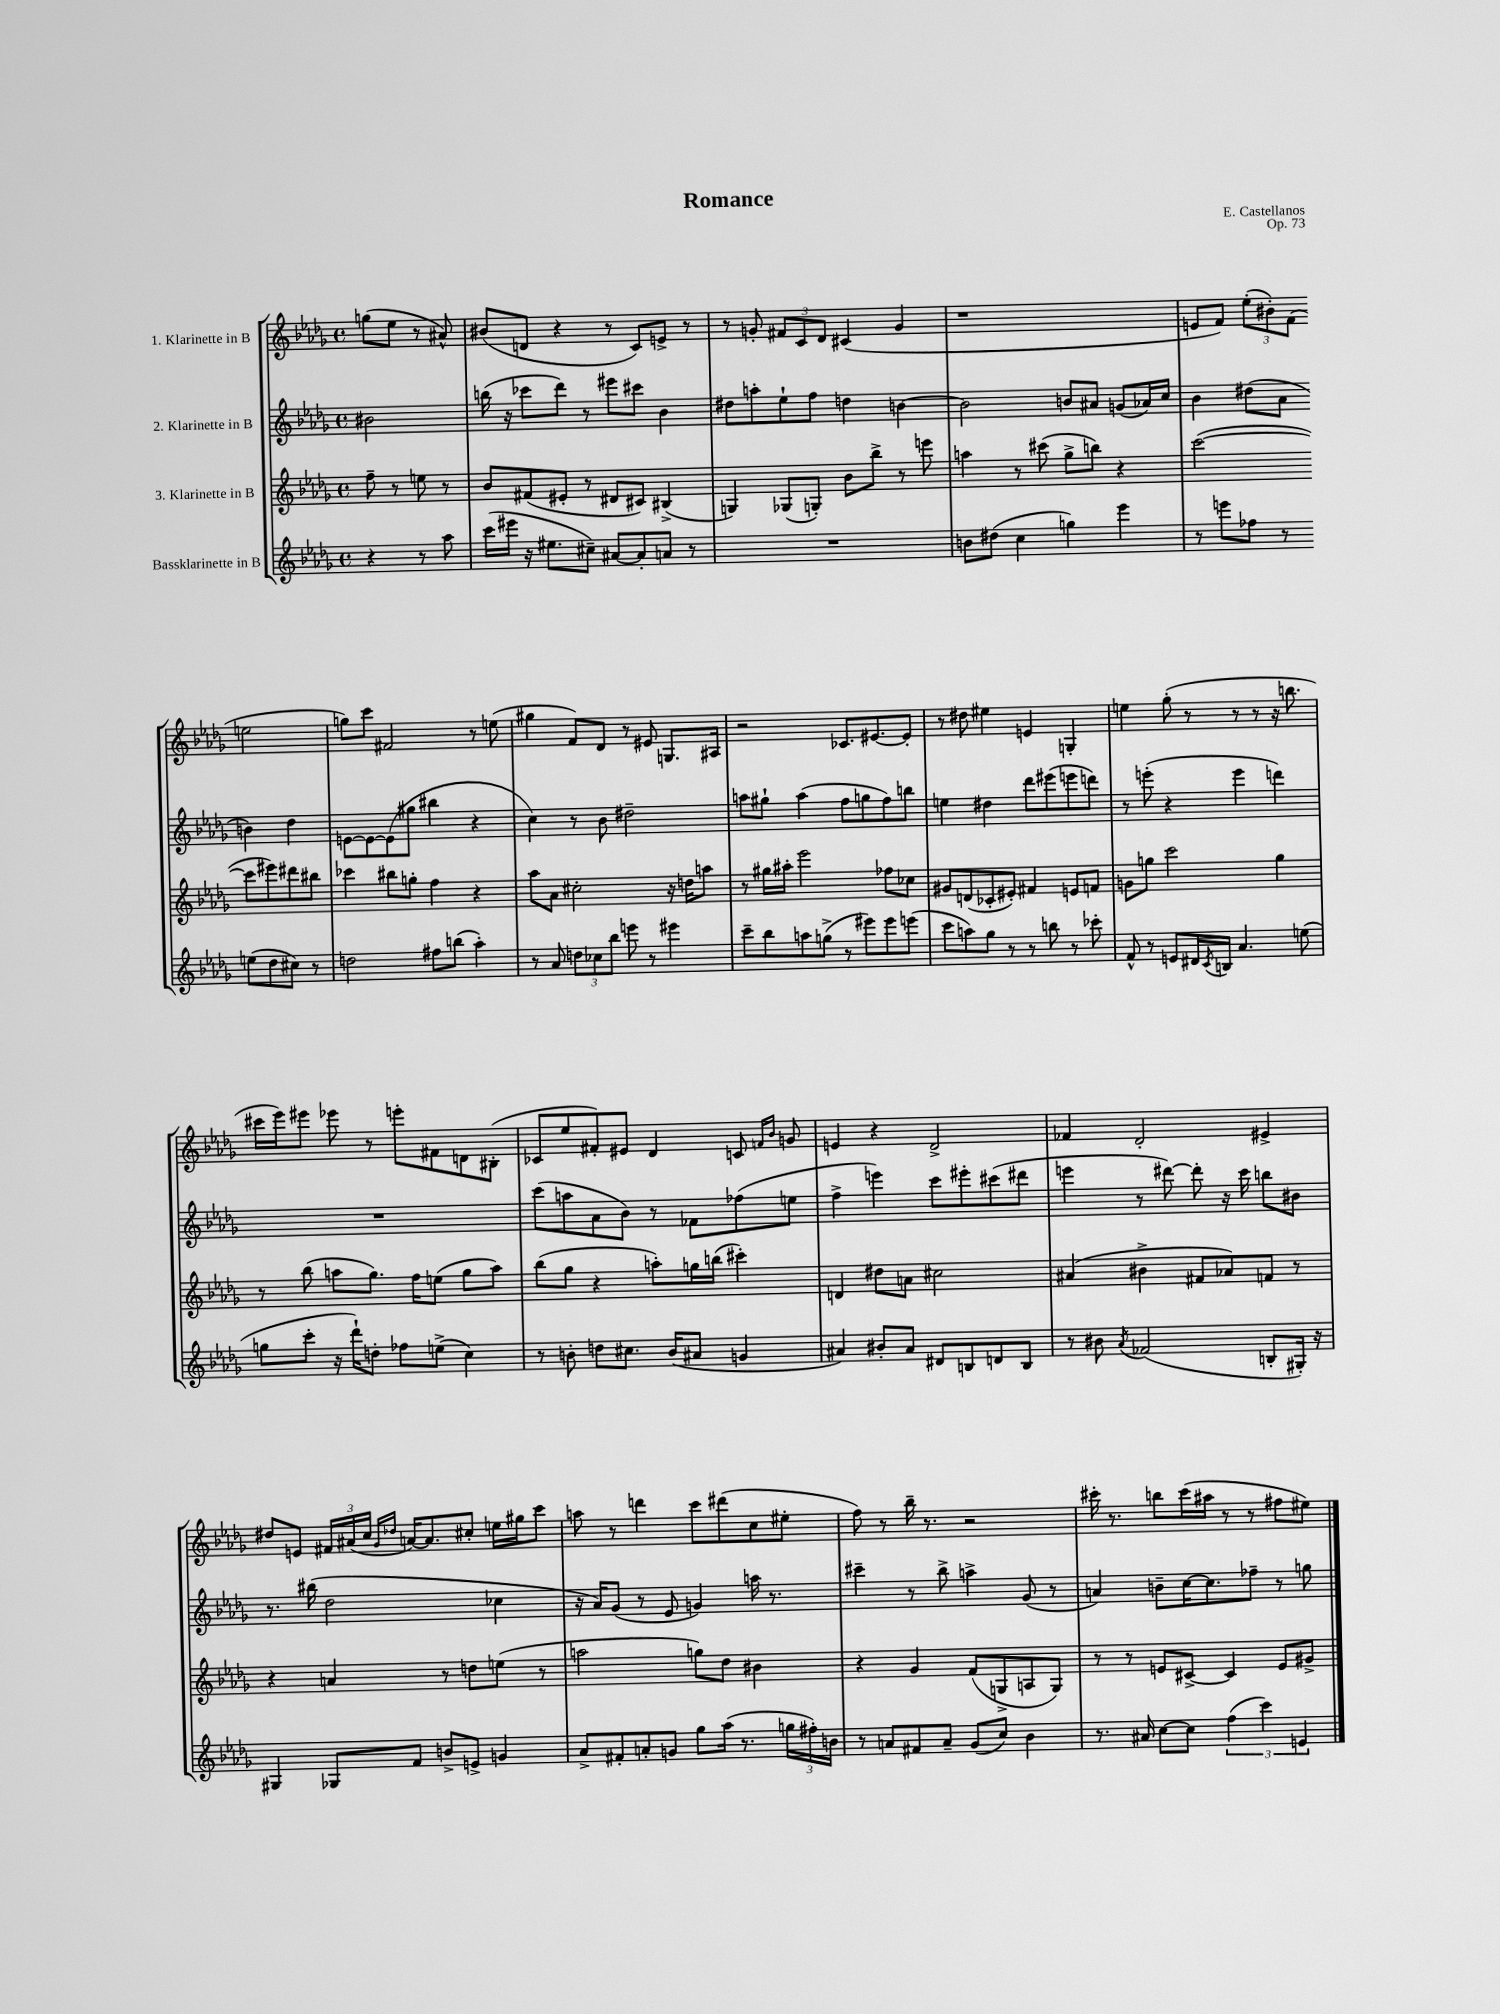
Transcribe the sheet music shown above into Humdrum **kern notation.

**kern	**kern	**kern	**kern
*part4	*part3	*part2	*part1
*staff4	*staff3	*staff2	*staff1
*I"Bassklarinette in B	*I"3. Klarinette in B	*I"2. Klarinette in B	*I"1. Klarinette in B
*clefG2	*clefG2	*clefG2	*clefG2
*k[b-e-a-d-g-]	*k[b-e-a-d-g-]	*k[b-e-a-d-g-]	*k[b-e-a-d-g-]
*M4/4	*M4/4	*M4/4	*M4/4
*met(c)	*met(c)	*met(c)	*met(c)
=	=	=	=
4r	8ff~\	2b#X\	(8ggn\L
.	8r	.	8ee-\J
8r	8een\	.	8r
8aa-\	8r	.	8a#X^^/)
=1	=1	=1	=1
(16ccc\LL	8b-/L	(16bbn\	(8b#X/L
16eee#X\JJ	.	16r	.
16r	(8f#X/	8ccc-X\L	8dn/J
8.ee#X\L	.	.	.
.	8e#X'/J	8ddd-\J)	4r
8cc#X~\J)	8r	8r	.
[8a#X/L	8d#X/L	8eee#X\L	8r
8a#'/]	8c#X/J)	8ccc#X\J	8c/L)
8an/J	(4B#X^/	4b-\	8en^/J
8r	.	.	8r
=2	=2	=2	=2
1r	4Gn/)	8dd#X\L	8r
.	.	8aan'\	8gn'/
.	(8G-X/L	8ee-`\	12f#X/L
.	.	.	12c/
.	8Gn'/J)	8ff\J	.
.	.	.	12d-/J
.	8b-\L	4ddn\	(4c#X/
.	8bb-^\J	.	.
.	8r	[4bn\	4g/
.	8eeen\	.	.
=3	=3	=3	=3
8bn\L	4aan\	2b\]	1r
(8dd#X\J	.	.	.
4cc\	8r	.	.
.	(8ccc#X\	.	.
4ggn\)	8gg-^\L	8bn/L	.
.	8bbn\J)	8a#X/J	.
4eee-\	4r	(8gn/L	.
.	.	16a-X/L)	.
.	.	16cc/JJ	.
=4	=4	=4	=4
8r	([2ccc\	4b-\	8en/L
8eeen\L	.	.	8f/J)
8ff-X\J	.	(8dd#X\L	(12ee-'\L
.	.	.	12b#X'\)
8r	.	8a-\J	.
.	.	.	(12f\J
(8een\L	8ccc\L]	4bn\)	2een\
8dd-\	8eee#X\)	.	.
8cc#X\J)	8ddd#X\	4dd#\	.
8r	8bb#X\J	.	.
!!LO:LB:g=z
=5	=5	=5	=5
2ddn\	4ccc-X\	[8en\L	8ggn\L)
.	.	8e\_	8ccc\J
.	8bb#X\L	(8e\]	2f#X/
.	8ggn'\J	8gg#X\J	.
8ff#X\L	4ff\	4bb#X\	.
(8bbn\J	.	.	.
4aa-'\)	4r	4r	8r
.	.	.	(8een\
=6	=6	=6	=6
8r	8aa-\L	4cc\)	4gg#X\
8a-/	8a-\J	.	.
12ddn\L	2cc#X'\	8r	8f/L)
12cc-X\	.	.	.
.	.	8b-\	8d-/J
12bb-\J	.	.	.
8eeen\	.	2dd#X~\	8r
8r	.	.	8e#X/
4eee#X\	16r	.	8.Gn/L
.	16ddn\KL	.	.
.	8aan\J	.	.
.	.	.	16A#X/Jk
=7	=7	=7	=7
8ccc~\L	8r	8aan\L	2r
8bb-\	16gg#X\LL	8gg#X`\J	.
.	16aa#X'\JJ	.	.
8aan\	2eee-\	(4aa\	.
(8ggn^\J	.	.	.
8r	.	8ff\L	8.c-X/L
8eee#X\L)	.	8ggn\	.
.	.	.	[8.e#X/
8eee#\	8ff-X\L	8ff\)	.
(8eeen\J	8cc-X\J	8bbn\J	8e#'/J]
=8	=8	=8	=8
8ccc\L	8g#X/L	4een\	8r
8aan\)	(8dn/	.	8dd#X\
8gg-\J	8c-X'/	4dd#X\	4ee#X\
8r	8e#X'/J)	.	.
8r	4f#X/	8ddd-\L	4en/
8bbn\	.	(8eee#X\	.
8r	8en/L	8eeen\	4Gn'/
8ccc-X'\	8fn/J	8dddn\J)	.
=9	=9	=9	=9
8f^^/	8gn\L	8r	4een\
8r	8ggn\J	(8eeen'\	.
8en/L	2ccc\	4r	(8gg-'\
16d#X/L	.	.	8r
8qc/	.	.	.
16Bn/JJ	.	.	.
4.a-/	.	4eee\	8r
.	.	.	8r
.	4gg\	4dddn\)	16r
.	.	.	8.bbn\
(8een\	.	.	.
!!LO:LB:g=z
=10	=10	=10	=10
8ggn\L	8r	1r	16ccc#X\LL
.	.	.	16eee-\J)
8ccc'\J	(8bb-\	.	8eee#X\J
16r	8aan\L	.	8eee-X\
16ddd-`\KL)	.	.	.
8ddn'\J	8.gg-\J)	.	8r
8ff-X\L	.	.	8eeen'\L
.	16ff\KL	.	.
(8een^\J	(8een\J	.	8f#X\
4cc\)	8gg-\L	.	8dn\
.	8aa\J)	.	(8B#X'\J
=11	=11	=11	=11
8r	(8bb-\L	(8ccc\L	8c-X/L
8bn'\	8gg-\J	8aan\	8ee-/
8ddn\L	4r	8a-\	8f#X'/)
8.cc#X\J	.	8b-\J)	8e#X/J
.	8aan'\L)	8r	4d-/
(16b/KL	.	.	.
8a#X/J	16ggn\L	8f-X\L	.
.	(16bbn\JJ	.	.
4gn/	4ccc#X'\)	(8ff-X\	8cn/
.	.	.	16qqfn/LL
.	.	.	16qqb-/JJ
.	.	8een\J	8gn/
=12	=12	=12	=12
4a#X/)	4dn/	4ff^\	4en/
8b#X'/L	8dd#X\L	4eeen\)	4r
8a#/J	8an\J	.	.
8d#X/L	2cc#X\	8ccc\L	2d-^/
8Bn/	.	8eee#X'\	.
8dn/	.	(8ccc#X\	.
8B/J	.	8ddd#X\J	.
=13	=13	=13	=13
8r	(4a#X/	4eeen\	4f-X/
8b#X\	.	.	.
8qa-/	.	.	.
(2f-X/	4b#X^\	8r	2d-'/
.	.	[8ddd#X\)	.
.	8f#X/L	8ddd#'\]	.
.	8a-X/)	16r	.
.	.	16ccc\	.
8Bn'/L	8fn/J	8bbn\L	4e#X^/
16G#X'/Jk)	8r	8b#X\J	.
16r	.	.	.
!!LO:LB:g=z
=14	=14	=14	=14
4G#X/	4r	8.r	8dd#X/L
.	.	.	8en/J
.	.	(16bb#X\	.
8G-X/L	4an/	2dd-\	24f#X/LL
.	.	.	(24a#X/
.	.	.	24cc/JJ
.	.	.	16qqg-/LL
.	.	.	16qqdd-X/JJ
8f/J	.	.	[16an/KL)
.	.	.	8.a/]
8bn^/L	8r	.	.
8en^/J	8ddn\L	.	8cc#X'/J
4gn/	(8een\J	4cc-X\	16een\LL
.	.	.	16gg#X\J
.	8r	.	8ccc\J
=15	=15	=15	=15
8a-^/L	2aan\	16r	8aan\
.	.	16a-/KL)	.
8f#X'/	.	(8g-/J	8r
8an'/	.	8r	4dddn\
8gn/J	.	8e-/	.
8gg-\L	8ggn\L)	4gn/)	8ccc\L
(16aa-\Jk	8dd-\J	.	(8ddd#X\
8.r	.	.	.
.	4b#X\	16aan\	8cc\
.	.	8.r	.
24ggn\LL	.	.	8ee#X'\J
24ff#X'\)	.	.	.
24bn\JJ	.	.	.
=16	=16	=16	=16
8r	4r	4ccc#X~\	8ff\)
8an/L	.	.	8r
8f#X/	4g-/	8r	16bb-~\
.	.	.	8.r
8a~/J	.	8bb-^\	.
(8g-/L	(8f/L	4aan^\	2r
8cc/J)	8Gn^/	.	.
4b-\	8An/	(8g-/	.
.	8G/J)	8r	.
=17	=17	=17	=17
8.r	8r	4an/)	16ccc#X'\
.	.	.	8.r
.	8r	.	.
16a#X/	.	.	.
[8cc\L	8en/L	8bn~\L	8bbn\L
8cc\J]	[8c#X^/J	[16cc\K	(16ccc#\L
.	.	8.cc\]	16aa#X\JJ
(6ff\	4c#/]	.	8r
.	.	8ff-X~\J	8r
6ccc\)	.	.	.
.	8e/L	8r	8ff#X\L
6en/	.	.	.
.	8g#X^/J	8ggn\	8ee#X\J)
==	==	==	==
*-	*-	*-	*-
